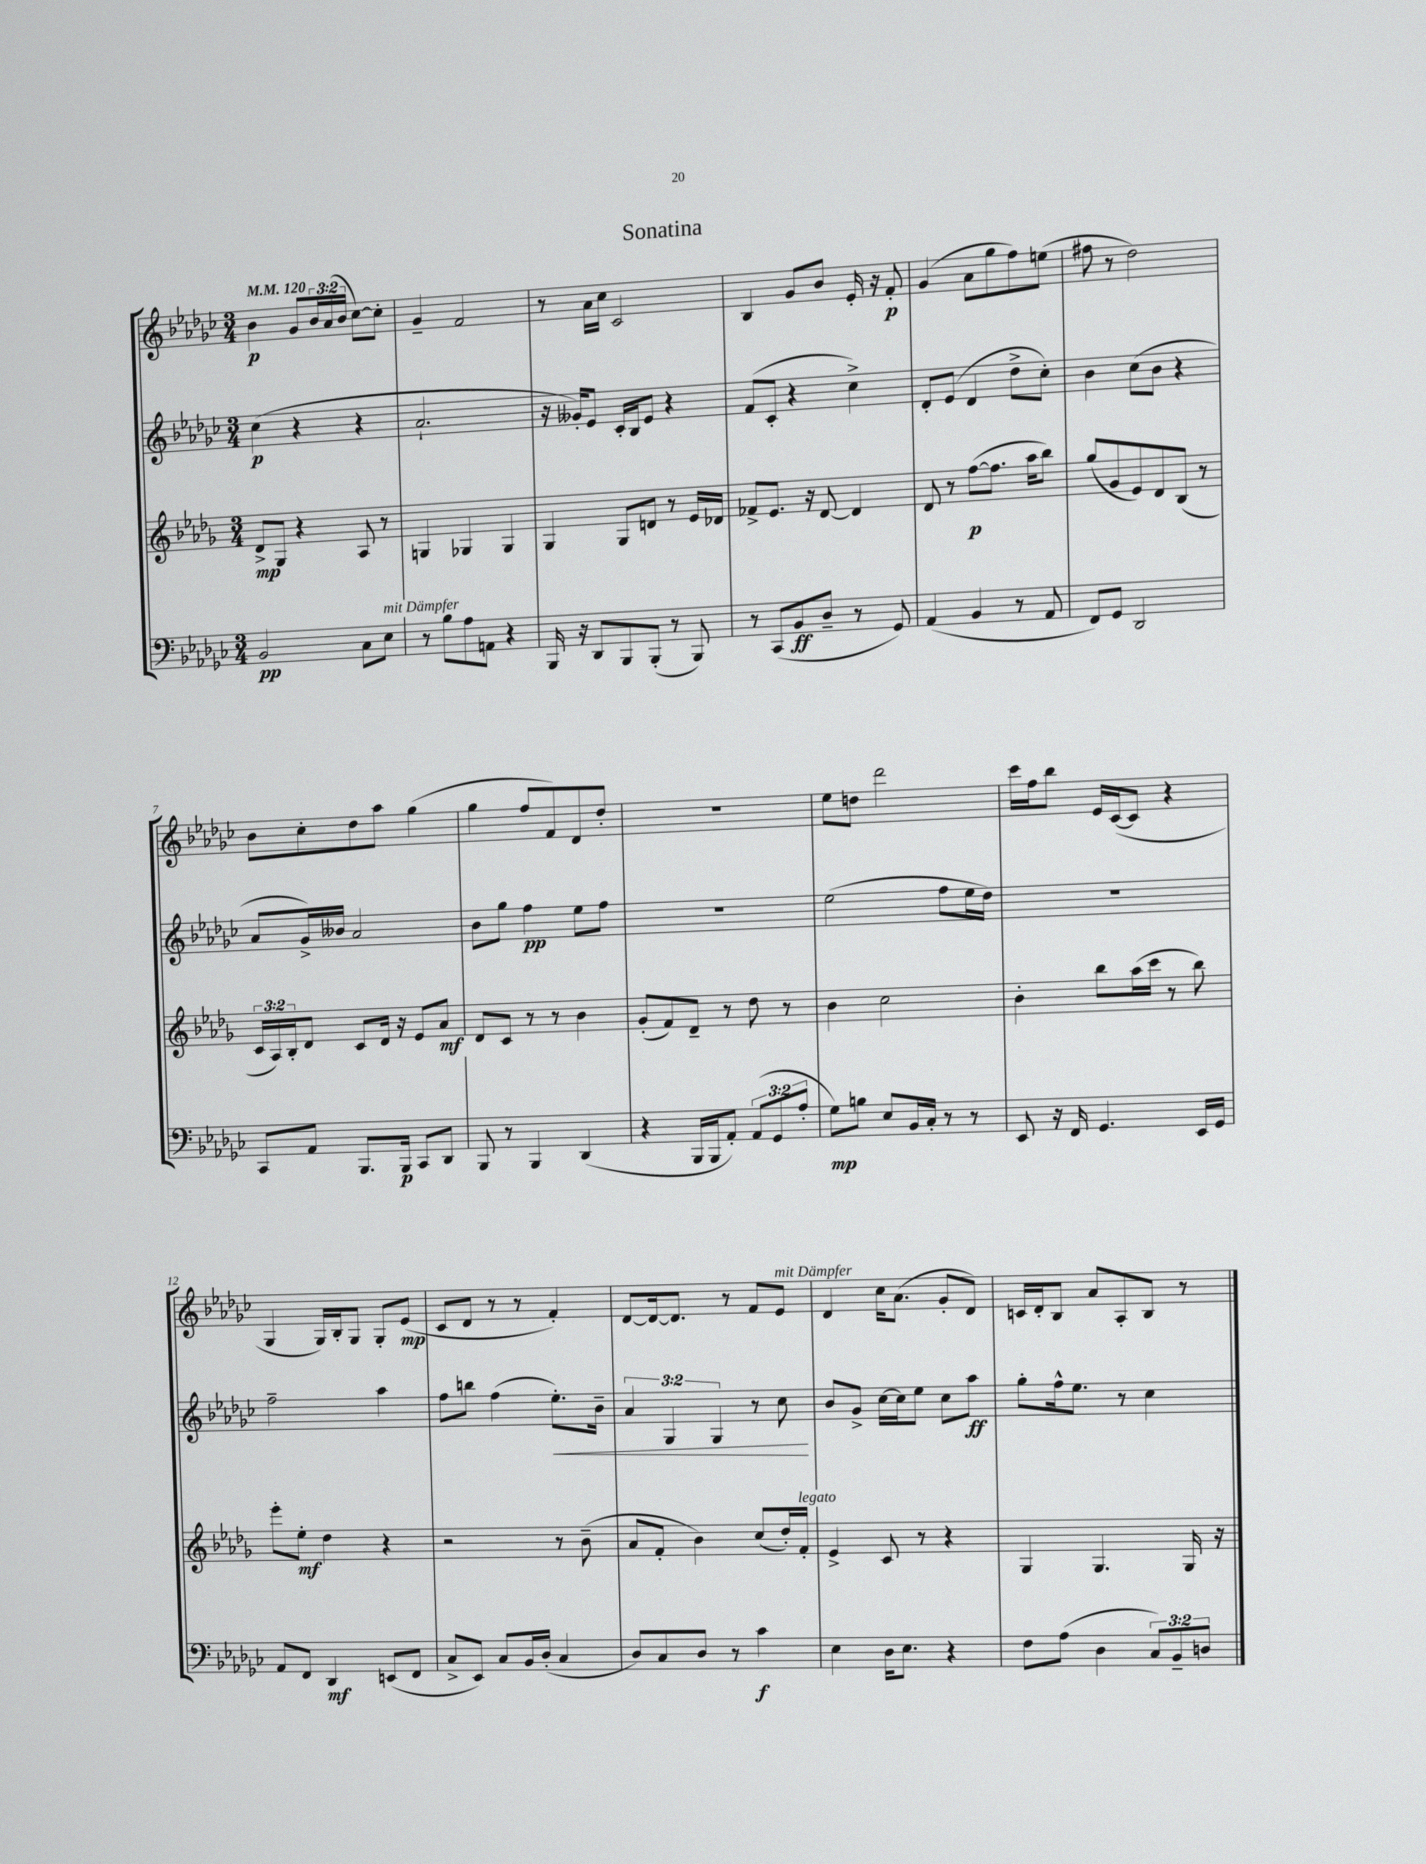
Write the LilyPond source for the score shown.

\header { title = "Sonatina" }
<<
\new StaffGroup <<
\new Staff = "s0" {
    \clef treble \key ges \major \numericTimeSignature \time 3/4 \override Staff.TupletNumber.text = #tuplet-number::calc-fraction-text \tempo 4 = 120
    bes'4\p ges'8 \tuplet 3/2 { bes'16 aes'16( bes'16 } ces''8~) ces''8-. |
    ges'4-- f'2 |
    r8 aes'16 ces''16 ces'2 |
    bes4 ges'8 bes'8 ees'16-. r16 f'8-.\p |
    ges'4( aes'8 ges''8 f''8) e''8( |
    fis''8 r8 des''2) |
    bes'8 ces''8-. des''8 aes''8 ges''4( |
    ges''4 f''8 f'8) des'8 des''8-. |
    R2. |
    ees''8 d''8 des'''2 |
    ces'''16 f''16 bes''8 ees'16 ces'16~( ces'8 r4 |
    ges4 ges16) bes16-. ges8 ges8-. ees'8\mp( |
    ces'8 des'8 r8 r8 f'4-.) |
    des'8~ des'16~ des'8. r8 f'8 ees'8^\markup { \italic "mit Dämpfer" } |
    des'4 ces''16 aes'8.( ges'8-. des'8) |
    c'16 des'16-. bes8 aes'8 aes8-. bes8 r8 \bar "|." |
}
\new Staff = "s1" {
    \clef treble \key ges \major \numericTimeSignature \time 3/4 \override Staff.TupletNumber.text = #tuplet-number::calc-fraction-text
    ces''4\p( r4 r4 |
    aes'2.-! |
    r16 geses'16-.) ees'8 ces'16-. bes16 ees'8 r4 |
    f'8( ces'8-. r4 ces''4->) |
    des'8-. ees'8( des'4 des''8-> ces''8-.) |
    bes'4 ces''8( bes'8 r4 |
    aes'8 ges'16->) beses'16 aes'2 |
    bes'8 ges''8 f''4\pp ees''8 f''8 |
    R2. |
    ees''2( f''8 ees''16 des''16) |
    R2. |
    f''2-- aes''4 |
    f''8 b''8 f''4( ees''8.-.\<) bes'16-- |
    \tuplet 3/2 { aes'4 ges4 ges4 } r8 ces''8\! |
    bes'8 ges'8-> ces''16~ ces''16 ees''8 ces''8 aes''8\ff |
    ges''8-. f''16-^ ees''8. r8 ces''4 \bar "|." |
}
\new Staff = "s2" {
    \clef treble \key des \major \numericTimeSignature \time 3/4 \override Staff.TupletNumber.text = #tuplet-number::calc-fraction-text
    des'8->\mp ges8 r4 aes8 r8 |
    g4 ges4 ges4 |
    ges4 ges8 d'8 r8 ees'16 des'16 |
    fes'8-> ees'8. r16 des'8~ des'4 |
    des'8 r8 f''8~\p( f''8. aes''16 bes''8) |
    ges''8( ges'8 ees'8) des'8 bes8( r8 |
    \tuplet 3/2 { c'16 aes16) bes16-. } des'8 c'8 des'16 r16 ees'8 aes'8\mf |
    des'8 c'8 r8 r8 bes'4 |
    ges'8-.( f'8) des'8-- r8 des''8 r8 |
    bes'4 c''2 |
    bes'4-. bes''8 aes''16( c'''16 r8 bes''8) |
    ees'''8-. ees''8-.\mf des''4 r4 |
    r2 r8 bes'8--( |
    aes'8 f'8-. bes'4) c''8( des''16-.) f'16-.^\markup { \italic "legato" } |
    ees'4-> c'8 r8 r4 |
    ges4 ges4. ges16 r16 \bar "|." |
}
\new Staff = "s3" {
    \clef bass \key ges \major \numericTimeSignature \time 3/4 \override Staff.TupletNumber.text = #tuplet-number::calc-fraction-text
    bes,2\pp ces8 ees8^\markup { \italic "mit Dämpfer" } |
    r8 bes8 aes8 a,8 r4 |
    bes,,16 r16 des,8 bes,,8 bes,,8-.( r8 bes,,8) |
    r8 ces,8( bes,8\ff des8-- r8 ges,8) |
    aes,4( bes,4 r8 aes,8 |
    f,8) ges,8 des,2 |
    ces,8 aes,8 bes,,8. bes,,16\p ces,8 des,8 |
    bes,,8 r8 bes,,4 des,4( |
    r4 bes,,16 bes,,16 aes,8-.) \tuplet 3/2 { aes,8( ges,8 aes8-. } |
    ges8\mp) b8 ees8 bes,16 ces16-. r8 r8 |
    ees,8 r16 f,16 ges,4. ees,16 ges,16 |
    aes,8 f,8 des,4\mf e,8( f,8 |
    ces8-> ees,8) ces8 bes,16 des16-.( ces4 |
    des8) ces8 des8 r8 ces'4\f |
    ees4 des16 ees8. r4 |
    f8 aes8( des4 \tuplet 3/2 { ces8) bes,8-- d8 } \bar "|." |
}
>>
>>
